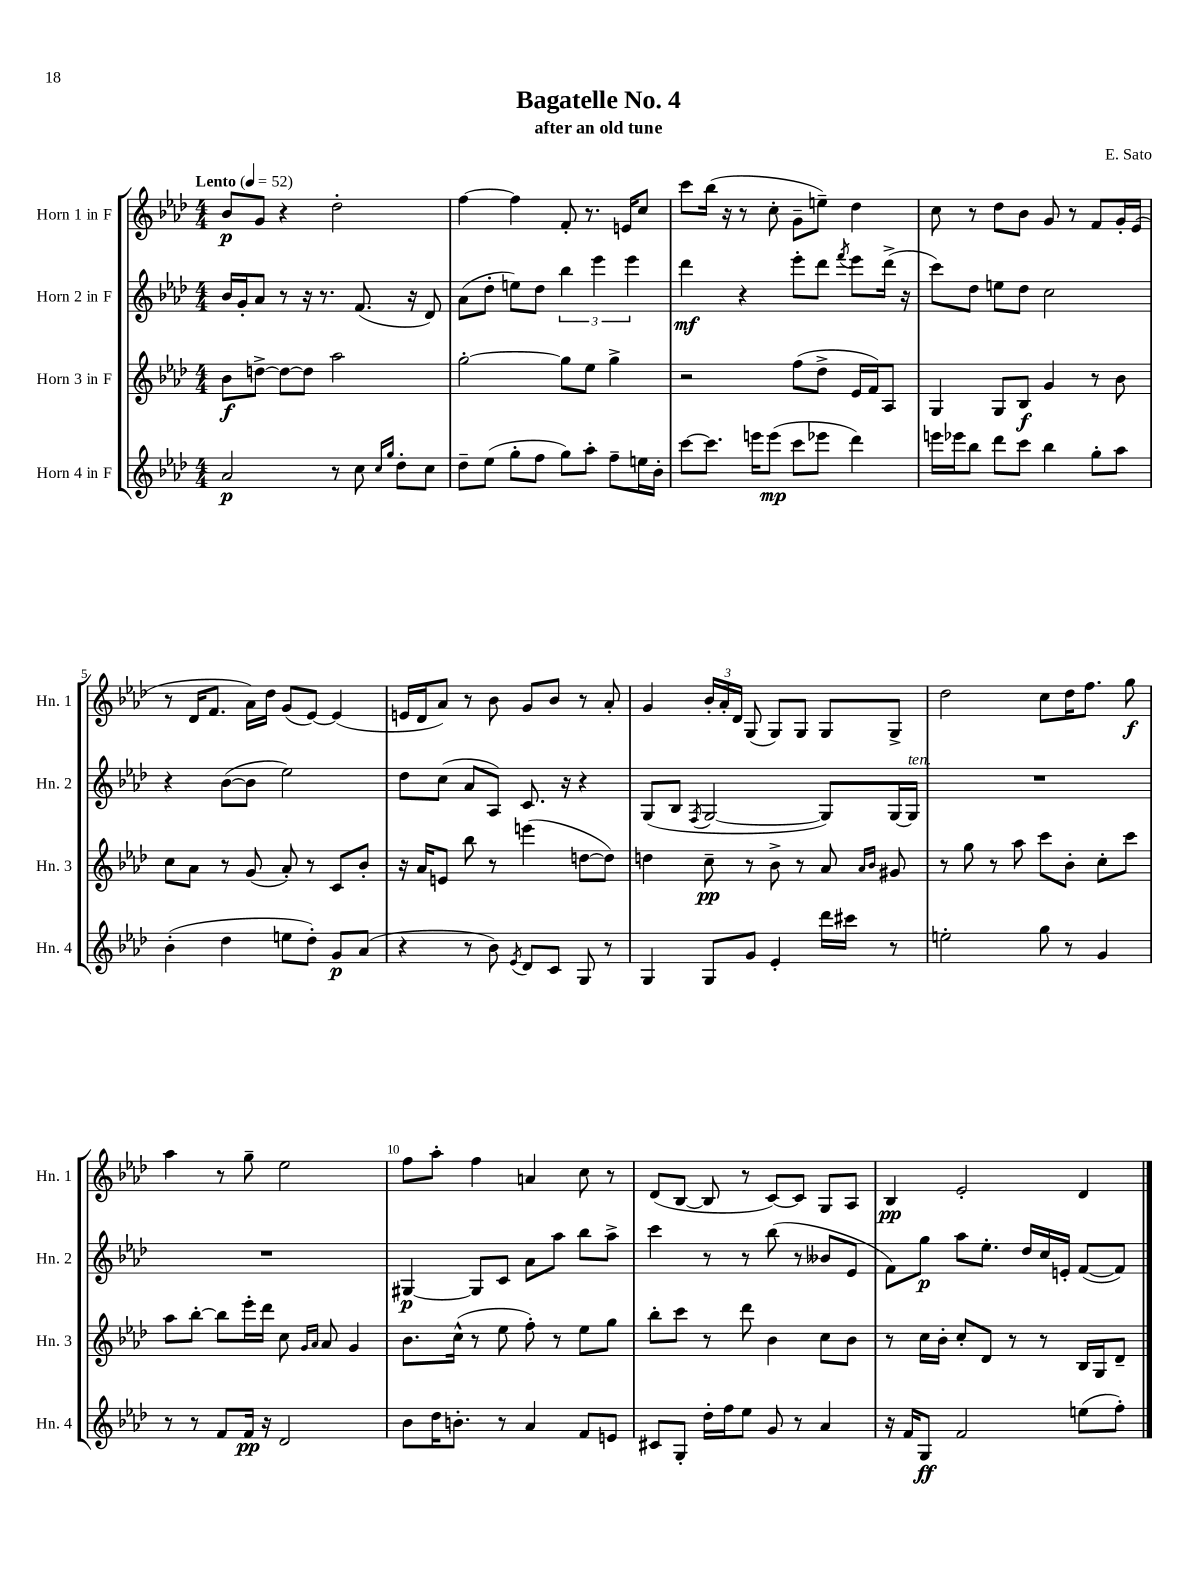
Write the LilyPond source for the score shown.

\header { title = "Bagatelle No. 4" composer = "E. Sato" subtitle = "after an old tune" }
<<
\new StaffGroup <<
\new Staff = "s0" \with { instrumentName = "Horn 1 in F" shortInstrumentName = "Hn. 1" } {
    \clef treble \key aes \major \numericTimeSignature \time 4/4 \tempo "Lento" 4 = 52
    \autoBeamOff bes'8[\p g'8] r4 des''2-. |
    f''4~ f''4 f'8-. r8. e'16[ c''8] |
    c'''8[ bes''16]( r16 r8 c''8-. g'8[-- e''8]--) des''4 |
    c''8 r8 des''8[ bes'8] g'8 r8 f'8[ g'16-. ees'16]( |
    r8 des'16[ f'8.] aes'16[) des''16] g'8[( ees'8]~) ees'4( |
    e'16[ des'16 aes'8]) r8 bes'8 g'8[ bes'8] r8 aes'8-. |
    g'4 \tuplet 3/2 { bes'16[-. aes'16-. des'16] } g8( g8[) g8] g8[ g8]-> |
    des''2 c''8[ des''16 f''8.] g''8\f |
    aes''4 r8 g''8-- ees''2 |
    f''8[ aes''8]-. f''4 a'4 c''8 r8 |
    des'8[( bes8]~ bes8 r8 c'8[~) c'8] g8[ aes8] |
    bes4\pp ees'2-. des'4 \bar "|." |
}
\new Staff = "s1" \with { instrumentName = "Horn 2 in F" shortInstrumentName = "Hn. 2" } {
    \clef treble \key aes \major \numericTimeSignature \time 4/4
    \autoBeamOff bes'16[ g'16-. aes'8] r8 r16 r8. f'8.( r16 des'8) |
    aes'8[( des''8]-. e''8[) des''8] \tuplet 3/2 { bes''4 ees'''4 ees'''4 } |
    des'''4\mf r4 ees'''8[-. des'''8] \acciaccatura { f'''8 } ees'''8[ des'''16]->( r16 |
    c'''8[) des''8] e''8[ des''8] c''2 |
    r4 bes'8[~( bes'8] ees''2) |
    des''8[ c''8]( aes'8[ aes8]) c'8. r16 r4 |
    g8[( bes8] \acciaccatura { f8 } g2~ g8[) g16~ g16]^\markup { \italic "ten." } |
    R1 |
    R1 |
    gis4~\p gis8[ c'8] aes'8[ aes''8] bes''8[ aes''8]-> |
    c'''4 r8 r8 bes''8( r8 beses'8[ ees'8] |
    f'8[) g''8]\p aes''8[ ees''8.]-. des''16[ c''16 e'16]-. f'8[~( f'8]) \bar "|." |
}
\new Staff = "s2" \with { instrumentName = "Horn 3 in F" shortInstrumentName = "Hn. 3" } {
    \clef treble \key aes \major \numericTimeSignature \time 4/4
    \autoBeamOff bes'8[\f d''8]~-> d''8[~ d''8] aes''2 |
    g''2~-. g''8[ ees''8] g''4-> |
    r2 f''8[( des''8]-> ees'16[ f'16) aes8] |
    g4 g8[ bes8]\f g'4 r8 bes'8 |
    c''8[ aes'8] r8 g'8( aes'8-.) r8 c'8[ bes'8]-. |
    r16 aes'16[ e'8] bes''8 r8 e'''4( d''8[~ d''8]) |
    d''4 c''8--\pp r8 bes'8-> r8 aes'8 \grace { aes'16[ bes'16] } gis'8 |
    r8 g''8 r8 aes''8 c'''8[ bes'8]-. c''8[-. c'''8] |
    aes''8[ bes''8]~-. bes''8[ ees'''16-. des'''16] c''8 \grace { g'16[ aes'16] } aes'8 g'4 |
    bes'8.[ c''16]-^( r8 ees''8 f''8-.) r8 ees''8[ g''8] |
    bes''8[-. c'''8] r8 des'''8 bes'4 c''8[ bes'8] |
    r8 c''16[ bes'16]-. c''8[-. des'8] r8 r8 bes16[ g16 des'8]-- \bar "|." |
}
\new Staff = "s3" \with { instrumentName = "Horn 4 in F" shortInstrumentName = "Hn. 4" } {
    \clef treble \key aes \major \numericTimeSignature \time 4/4
    \autoBeamOff aes'2\p r8 c''8 \grace { c''16[ g''16] } des''8[-. c''8] |
    des''8[-- ees''8]( g''8[-. f''8] g''8[) aes''8]-. f''8[-- e''16 bes'16]-. |
    c'''8[~ c'''8.] e'''16[ e'''8]\mp( c'''8[ ees'''8] des'''4) |
    e'''16[ ees'''16 bes''8] des'''8[ c'''8] bes''4 g''8[-. aes''8] |
    bes'4-.( des''4 e''8[ des''8]-.) g'8[\p aes'8]( |
    r4 r8 bes'8) \acciaccatura { ees'8 } des'8[ c'8] g8 r8 |
    g4 g8[ g'8] ees'4-. des'''16[ cis'''16] r8 |
    e''2-. g''8 r8 g'4 |
    r8 r8 f'8[ f'16]\pp r16 des'2 |
    bes'8[ des''16 b'8.]-. r8 aes'4 f'8[ e'8] |
    cis'8[ g8]-. des''16[-. f''16 ees''8] g'8 r8 aes'4 |
    r16 f'16[ g8]\ff f'2 e''8[( f''8]-.) \bar "|." |
}
>>
>>
\layout { \context { \Score \override BarNumber.break-visibility = ##(#f #t #t) barNumberVisibility = #(every-nth-bar-number-visible 5) } }
